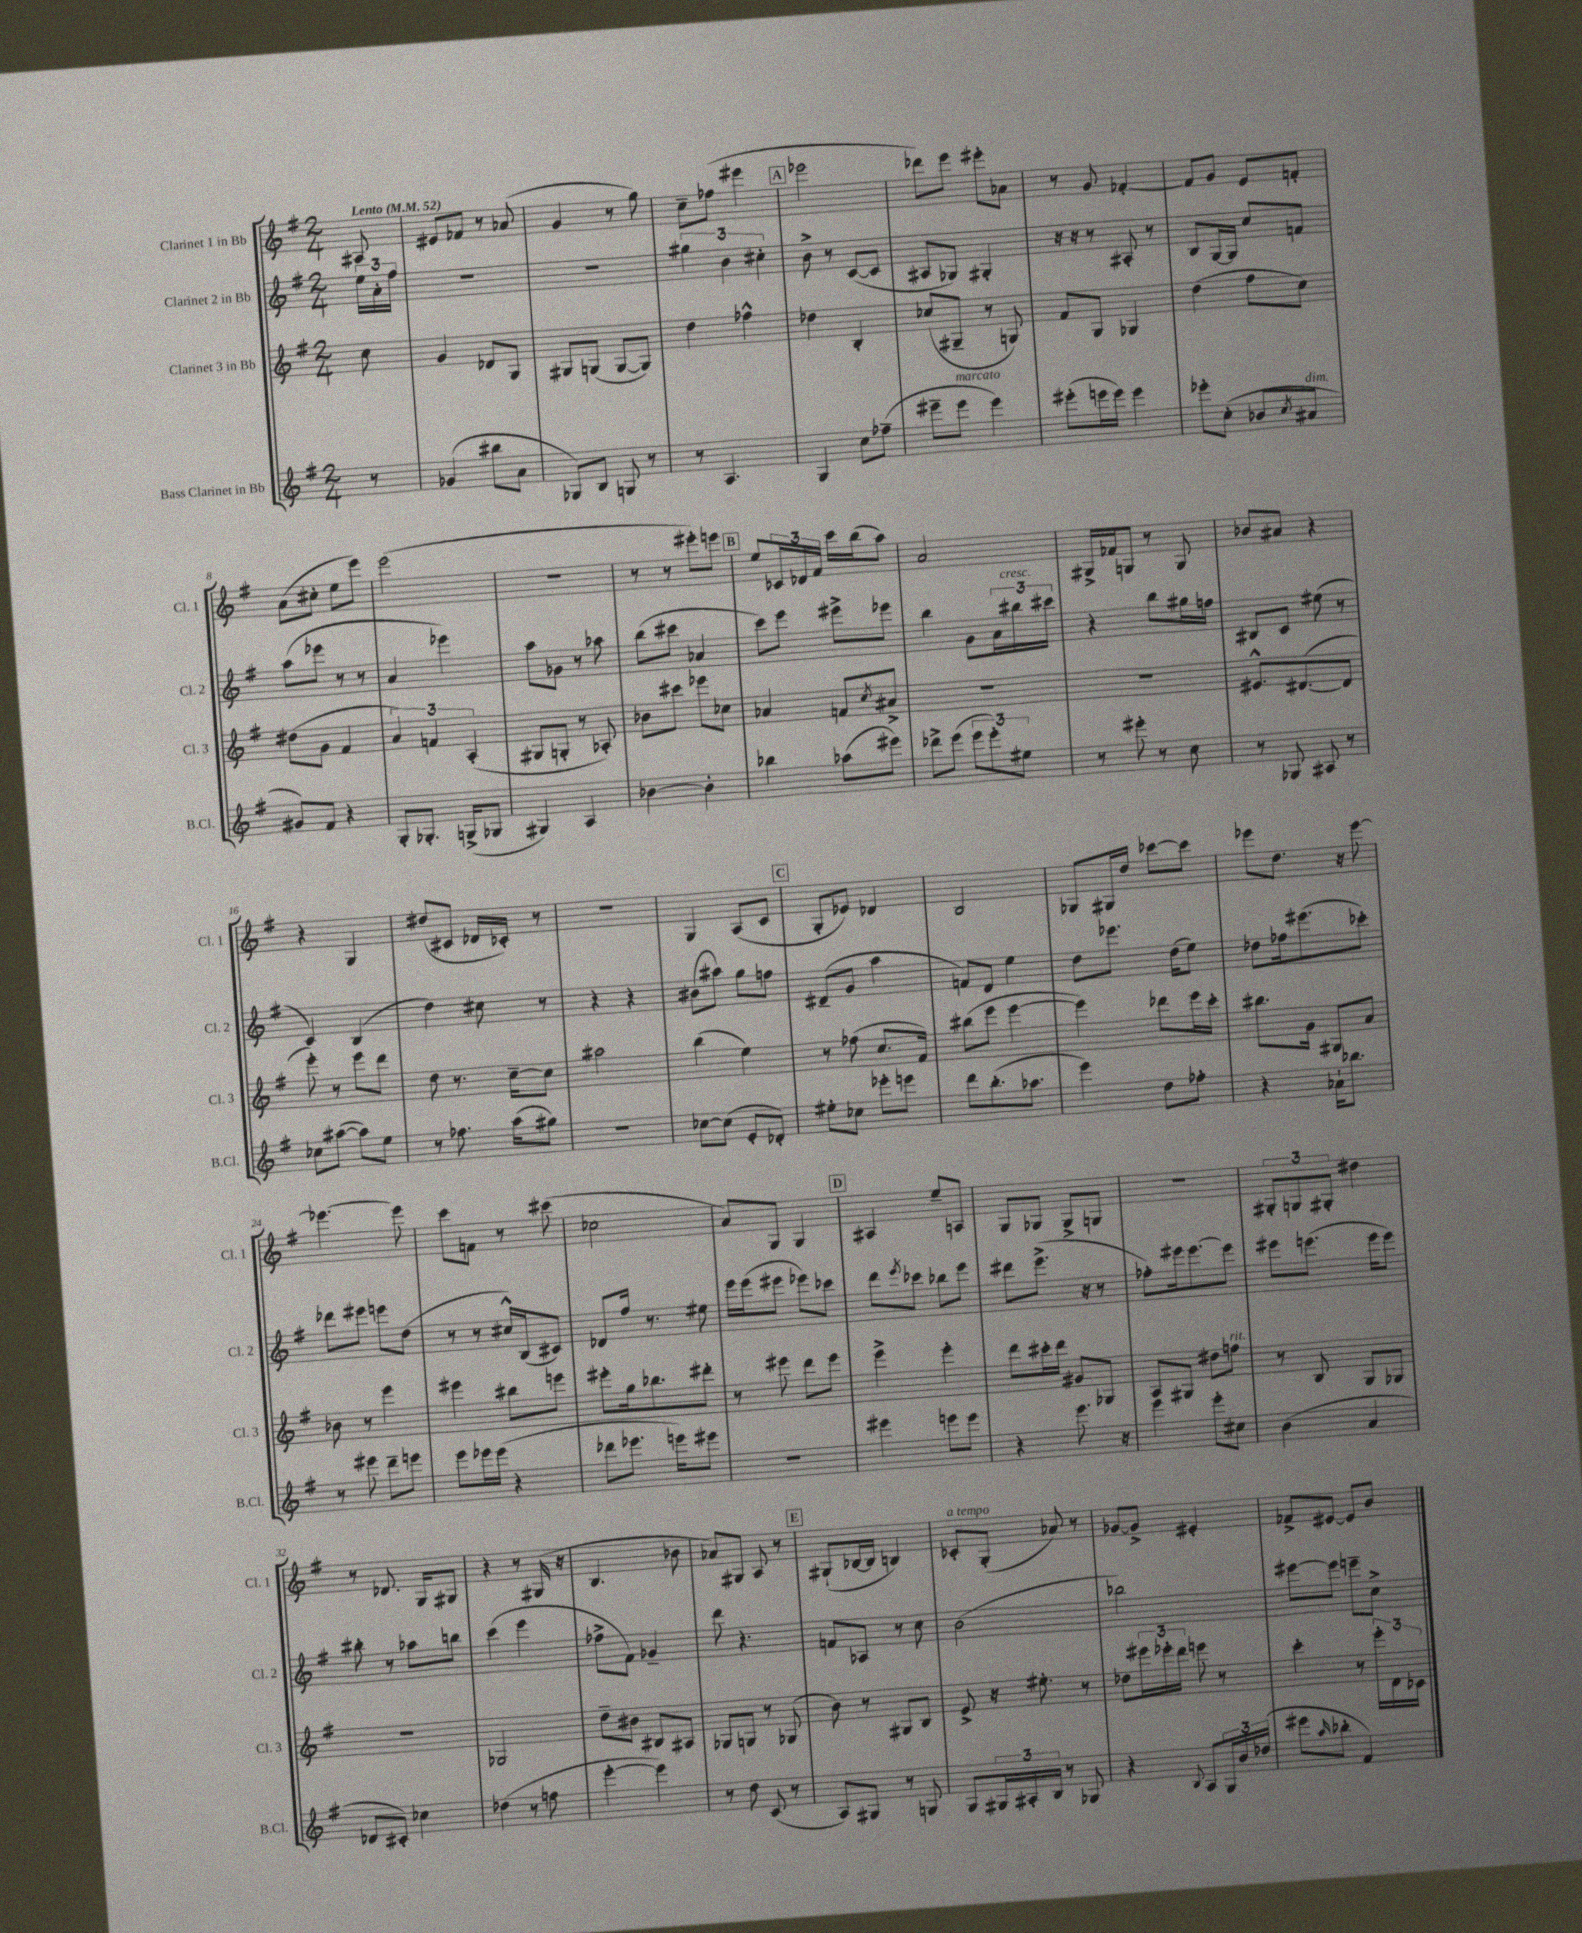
<<
\new StaffGroup <<
\new Staff = "s0" \with { instrumentName = "Clarinet 1 in Bb" shortInstrumentName = "Cl. 1" } {
    \clef treble \key g \major \numericTimeSignature \time 2/4 \partial 8 \tempo "Lento" 4 = 52
    ais8 |
    eis'8 fes'8 r8 aes'8( |
    g'4 r8 g''8) |
    c''8-- fes''8( eis'''4 |
    \mark \markup { \box "A" } ees'''2 |
    des'''8) e'''8 eis'''8-. aes'8 |
    r8 g'8 fes'4~-. |
    fes'8 g'8 e'8 f'8-. |
    a'8( cis''8-. e''8 e'''8) |
    e'''2( |
    R2 |
    r8 r8 eis'''8-.) e'''8 |
    \mark \markup { \box "B" } e''8 \tuplet 3/2 { ces'16 des'16 fis'16 } c'''16 b''16( a''8) |
    a'2 |
    gis16-> fes'16 g8 r8 g8 |
    bes'8 ais'8 r4 |
    r4 g4 |
    dis''8( cis'8 des'16 ces'16-.) r8 |
    R2 |
    g4 a8( c'8 |
    \mark \markup { \box "C" } g8-. ees'8) des'4 |
    b2 |
    ges8 gis16 d''16 ces'''8~ ces'''8 |
    ees'''8 d''8. r16 ees'''8~ |
    ees'''4.~ ees'''8 |
    c'''8 f'8 r8 cis'''8( |
    ces''2 |
    a'8) g8 g4 |
    \mark \markup { \box "D" } ais4 e''8-- a8 |
    g8 ges8 ges8-> g8 |
    r2 |
    \tuplet 3/2 { gis8-. g8 gis8-. } dis''4 |
    r8 des'8. g16 gis8 |
    r4 r8 gis16( r16 |
    b4. bes'8 |
    aes'8) gis8 a8 r8 |
    \mark \markup { \box "E" } gis8-!( bes16~ bes16 b4) |
    ces'8-.^\markup { \italic "a tempo" } g8-.( aes'8) r8 |
    ges'8~ ges'8-> eis'4-. |
    fes'8-> eis'8~ eis'8 b'8 \bar "|." |
}
\new Staff = "s1" \with { instrumentName = "Clarinet 2 in Bb" shortInstrumentName = "Cl. 2" } {
    \clef treble \key g \major \numericTimeSignature \time 2/4 \partial 8
    \tuplet 3/2 { e''16 a'16-. fis''16 } |
    R2 |
    r2 |
    \tuplet 3/2 { gis''4 b'4 cis''4-. } |
    \mark \markup { \box "A" } b'8-> r8 c'8~( c'8 |
    ais8 ges8) gis4-. |
    r16 r16 r8 ais8-. r8 |
    b8 g16~ g16 c''8 f'8 |
    a''8( ees'''8 r8 r8 |
    a'4 ees'''4) |
    a''8 ges'8 r8 aes''8 |
    b''8( cis'''8 aes'4 |
    \mark \markup { \box "B" } c'''8) e'''8 eis'''8-> ees'''8 |
    b''4 g'8 \tuplet 3/2 { a'16 bis''16^\markup { \italic "cresc." } cis'''16 } |
    r4 b''8 gis''16 f''16 |
    bis8 c'8 eis''8( r8 |
    c'4) b4( |
    d''4) cis''8 r8 |
    r4 r4 |
    bis'8( ais''8) g''8 f''8 |
    \mark \markup { \box "C" } dis'8--( g'8 a''4 |
    f'8) d'8 e''4 |
    d''8 ees'''8. d''16( e''8) |
    des''8 fes''16 eis'''8.( ces'''8-.) |
    des'''8 eis'''8 e'''8 d''8( |
    r8 r8 cis''16-^) b16( cis'8) |
    des'8 fis''16 r8. eis''8 |
    e'''16 e'''16( eis'''8 ees'''8) ces'''8 |
    \mark \markup { \box "D" } d'''8 \acciaccatura { e'''8 } ces'''8 bes''8 e'''8 |
    dis'''8 e'''8.->( r16 r8 |
    fes''8-.) eis'''16 eis'''8.~ eis'''8 |
    eis'''8 e'''8.( e'''16 e'''8) |
    bis''8-. r8 aes''8 b''8 |
    c'''4( e'''4 |
    fes''8-> fis'8) ges'4-- |
    d'''8 r4. |
    \mark \markup { \box "E" } f'8 aes8 r8 c''8 |
    b'2( |
    bes''2) |
    eis'''8~ eis'''8 e'''8-- c''8-> \bar "|." |
}
\new Staff = "s2" \with { instrumentName = "Clarinet 3 in Bb" shortInstrumentName = "Cl. 3" } {
    \clef treble \key g \major \numericTimeSignature \time 2/4 \partial 8
    c''8 |
    g'4 des'8 g8 |
    gis8 g8( g8~ g8) |
    d''4 fes''4-^ |
    \mark \markup { \box "A" } des''4 b4-. |
    ces''8( gis8-- r8 g8) |
    fis'8 g8 ges4 |
    d''4( fis''8 c''8) |
    dis''8( g'8 fis'4 |
    \tuplet 3/2 { a'4) f'4 a4-.( } |
    gis8 g8-. r8 aes8-.) |
    bes'8 cis'''8 ees'''8 ces''8 |
    \mark \markup { \box "B" } aes'4 f'8 \acciaccatura { c''8 } ais'8-> |
    R2 |
    R2 |
    eis'8.-^ dis'8.~( dis'8 |
    e'''8-.) r8 e'''8 d'''8 |
    d''8 r8. c''16~-- c''8 |
    ais''2 |
    b''4( e''4) |
    \mark \markup { \box "C" } r8 fes''8( c''8. fis'16) |
    bis''8( e'''8 e'''4~ |
    e'''4) des'''8 e'''16 c'''16-. |
    bis''8. g'16 gis8 a'8 |
    bes'8 r8 e'''4 |
    eis'''4 bis''8 e'''8 |
    eis'''8-. g''16 bes''8. dis'''8-. |
    r8 eis'''8 d'''8 eis'''8 |
    \mark \markup { \box "D" } e'''4-> e'''4-. |
    d'''8 cis'''16-. d'''16 gis'8 ges8 |
    a8 gis8 dis''8 f''8^\markup { \italic "rit." } |
    r8 b8 g8 ges8 |
    r2 |
    ges2 |
    d''8-- bis'8 bis8 ais8 |
    ges8 g8 r8 ges8( |
    \mark \markup { \box "E" } b'8) r8 gis8 b8 |
    e'8-> r16 eis''8.-. r8 |
    des''8 \tuplet 3/2 { eis'''16 ees'''16-. d'''16 } e'''8 r8 |
    c'''4-. r8 \tuplet 3/2 { e'''16-. d'16 ces'16 } \bar "|." |
}
\new Staff = "s3" \with { instrumentName = "Bass Clarinet in Bb" shortInstrumentName = "B.Cl." } {
    \clef treble \key g \major \numericTimeSignature \time 2/4 \partial 8
    r8 |
    ges'4( bis''8 a'8 |
    ges8) b8 g8 r8 |
    r8 a4. |
    \mark \markup { \box "A" } g4 c''8 fes''8--( |
    eis'''8-- eis'''8^\markup { \italic "marcato" } eis'''4) |
    eis'''8-.( e'''16 e'''16) e'''4 |
    ees'''8-. c''8-.( bes'8 \acciaccatura { c''8 } ais'8^\markup { \italic "dim." } |
    gis'8) fis'8 r4 |
    g8-. ges8.-. g16->( ges8 |
    gis4) a4 |
    bes'4~ bes'4-. |
    \mark \markup { \box "B" } bes''4 aes''8( eis'''8) |
    des'''8-> e'''8( \tuplet 3/2 { e'''8 e'''8-.) eis''8 } |
    r8 eis'''8-. r8 c''8 |
    r8 ges8 ais8 r8 |
    ces''8 ais''8~( ais''8) e''8 |
    r8 fes''8. a''16( gis''8) |
    R2 |
    ces''8~ ces''8( e'8-. des'8-.) |
    \mark \markup { \box "C" } eis''8-. ces''8 ees'''8-. e'''8 |
    d'''8 b''8.-.( aes''8. |
    e'''4) d''8 fes''8-. |
    r4 aes'16-! bes''8. |
    r8 eis'''8 d'''8-- e'''8 |
    e'''8 ees'''16 ees'''16( r4 |
    des'''8 ees'''8. e'''16) eis'''8 |
    R2 |
    \mark \markup { \box "D" } eis'''4 e'''8 e'''8 |
    r4 e'''8. r16 |
    e'''4 e'''8-. cis''8 |
    b'4( a'4 |
    des'8 cis'8-.) ces''4 |
    des''4( r8 f''8 |
    e'''4~-. e'''4) |
    r8 d''8 c'8( r8 |
    \mark \markup { \box "E" } a8) gis8 r8 g8 |
    g8 \tuplet 3/2 { gis16 ais16-. b16 } r8 ges8 |
    r4 \appoggiatura { b8 } a8 \tuplet 3/2 { g16 b'16 des''16( } |
    eis'''8 \grace { a''16 } bes''8-. fis'4) \bar "|." |
}
>>
>>
